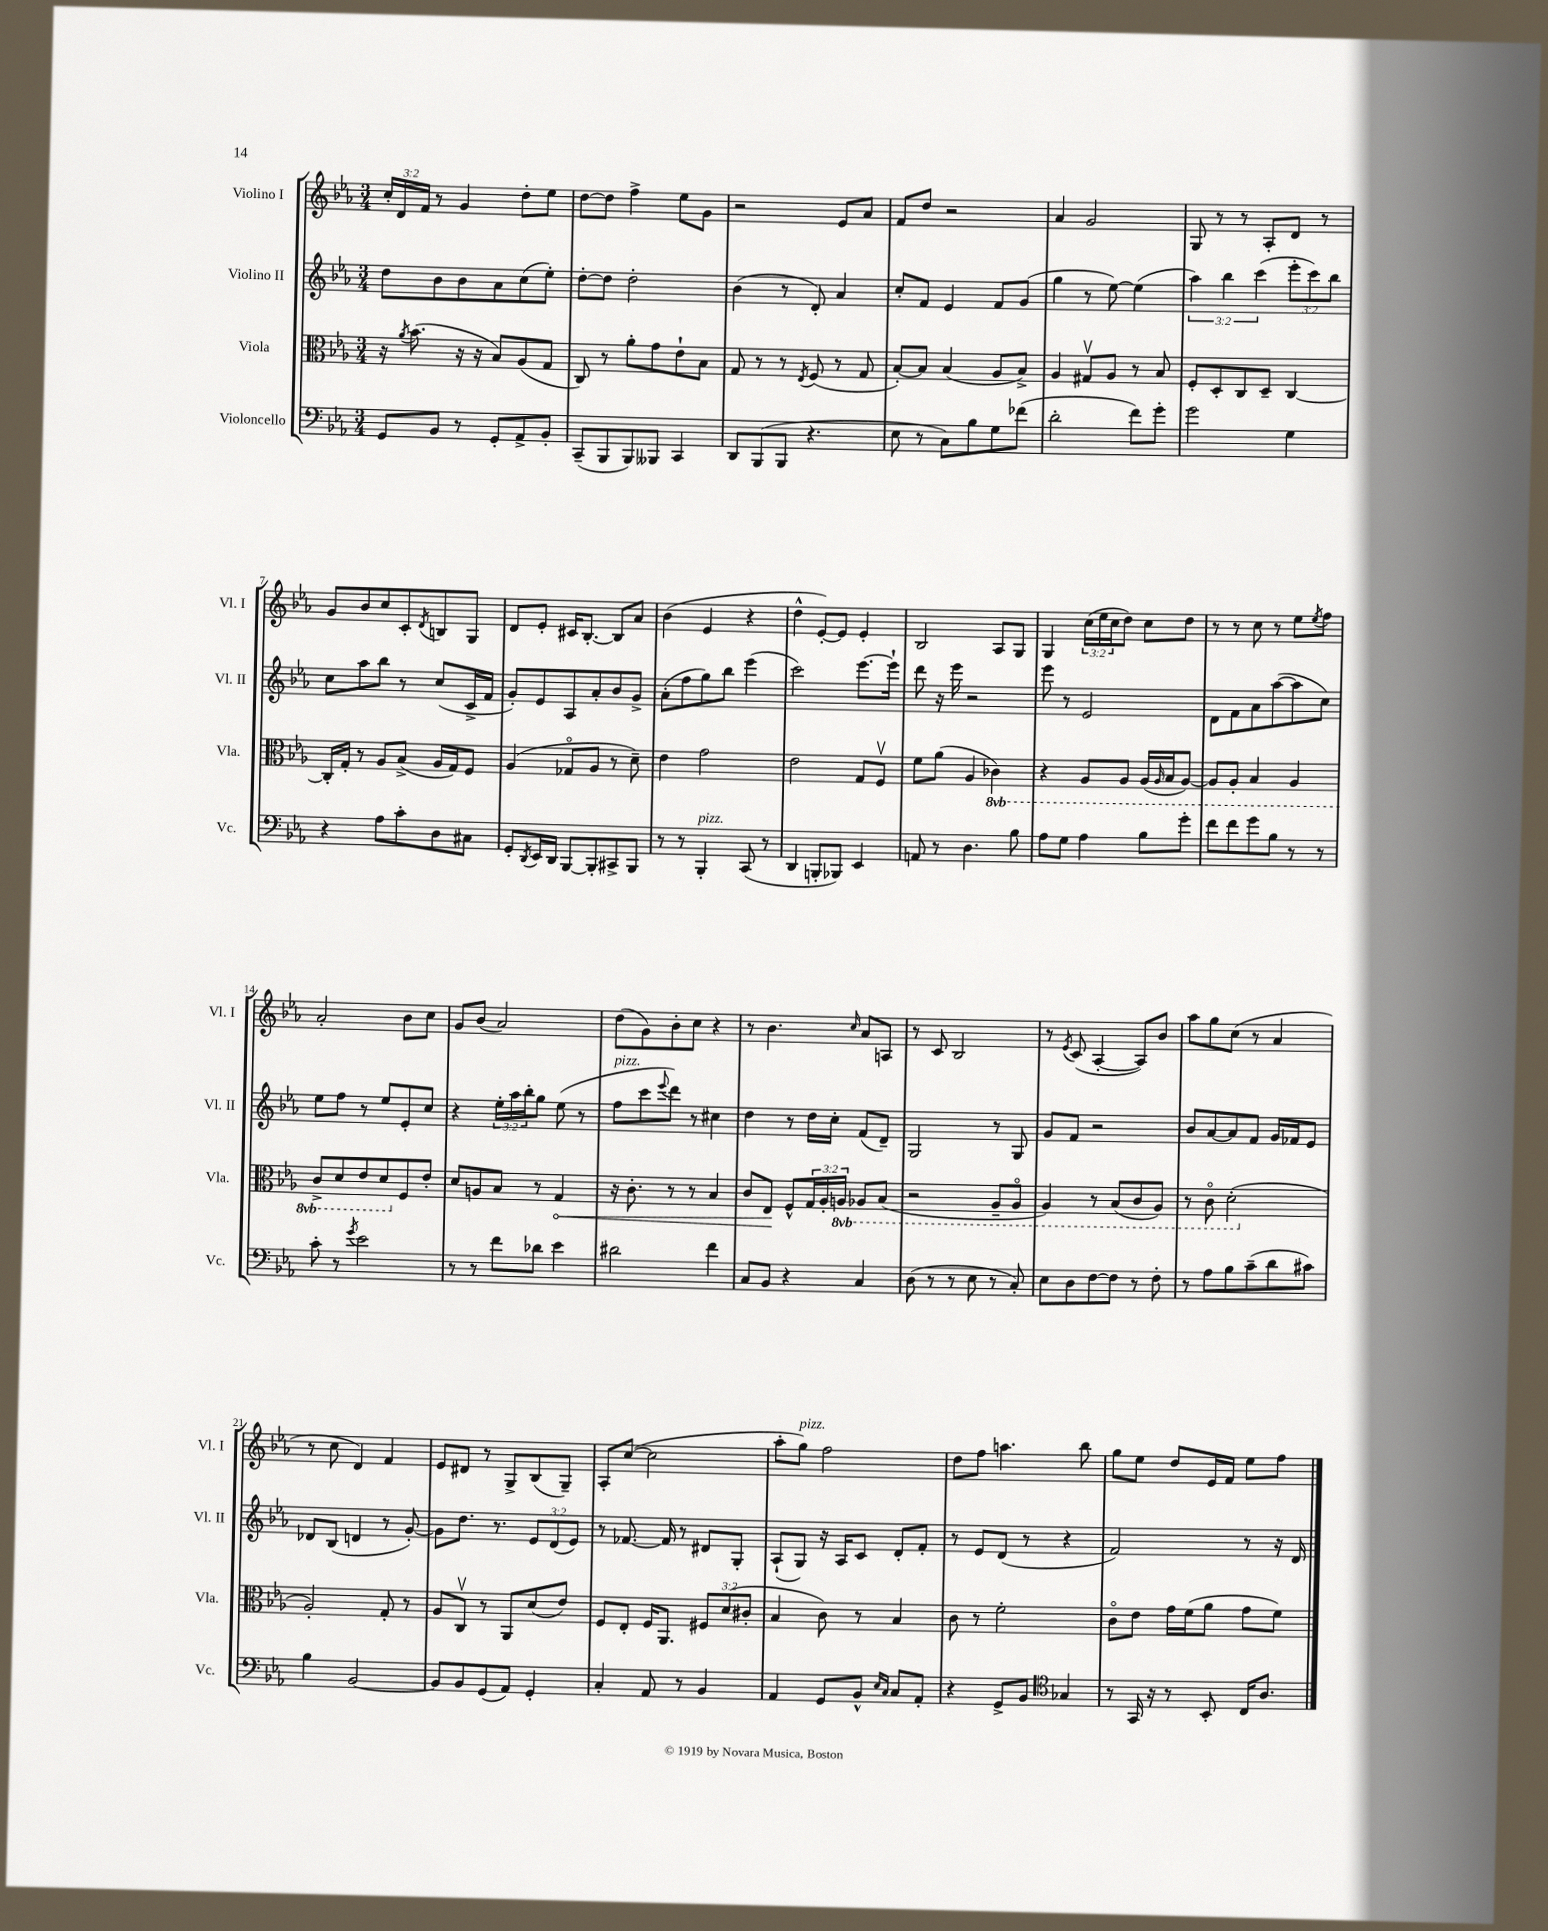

**kern	**kern	**dynam	**kern	**kern
*part4	*part3	*part3	*part2	*part1
*staff4	*staff3	*staff3	*staff2	*staff1
*I"Violoncello	*I"Viola	*	*I"Violino II	*I"Violino I
*I'Vc.	*I'Vla.	*	*I'Vl. II	*I'Vl. I
*clefF4	*clefC3	*	*clefG2	*clefG2
*k[b-e-a-]	*k[b-e-a-]	*	*k[b-e-a-]	*k[b-e-a-]
*M3/4	*M3/4	*	*M3/4	*M3/4
=1	=1	=1	=1	=1
8GG/L	16r	.	8dd\L	24cc'/LL
.	.	.	.	24d/
.	8qa-/	.	.	.
.	(8.b-\	.	.	.
.	.	.	.	24f/JJ
8BB-/J	.	.	8b-\	8r
8r	16r	.	8b-\	4g/
.	16r	.	.	.
8GG'/L	8B-/L)	.	8a-\	.
8AA-^/	(8A-/	.	(8cc\	8dd'\L
8BB-'/J	8G/J	.	8ee-'\J)	8ee-\J
=2	=2	=2	=2	=2
(8CC~/L	8C/)	.	[8dd'\L	[8dd\L
8BBB-/	8r	.	8dd\J]	8dd\J]
8BBB-/)	8a-'\L	.	2dd'\	4ff^\
8BBB--X/J	8g\	.	.	.
4CC/	8e-`\	.	.	8ee-\L
.	8B-\J	.	.	8g\J
=3	=3	=3	=3	=3
8DD/L	8G/	.	(4b-\	2r
(8BBB-/	8r	.	.	.
8BBB-/J	8r	.	8r	.
.	8qE-/	.	.	.
4.r	(8F/	.	8d'/)	.
.	8r	.	4a-/	8e-/L
.	8G/	.	.	8a-/J
=4	=4	=4	=4	=4
8E-\	[8B-'/L)	.	8cc'/L	8f/L
8r	8B-/J]	.	8f/J	8dd/J
8C\L)	(4B-/	.	4e-/	2r
8B-\	.	.	.	.
8G\	8A-/L	.	8f/L	.
(8f-X\J	8B-^/J)	.	(8g/J	.
=5	=5	=5	=5	=5
2d'\	4A-/	.	4gg\	4a-/
.	8G#Xv/L	.	8r	2g/
.	8A-/J	.	[8ee-\)	.
8f\L)	8r	.	(4ee-\]	.
8g'\J	8B-/	.	.	.
=6	=6	=6	=6	=6
2g\	8F'/L	.	6aa-\)	8G/
.	8D'/	.	.	8r
.	.	.	6bb-\	.
.	8C/	.	.	8r
.	.	.	(6ccc\	.
.	8D~/J	.	.	8A-'/L
4G\	[4C/	.	12eee-'\L	8d/J
.	.	.	12ccc\)	.
.	.	.	.	8r
.	.	.	12bb-\J	.
!!LO:LB:g=z
=7	=7	=7	=7	=7
4r	16C'/LL]	.	8cc\L	8g/L
.	16G'/JJ	.	.	.
.	8r	.	8aa-\	8b-/
8A-\L	8A-/L	.	8bb-\J	8cc/
8c'\	(8B-^/J	.	8r	8c'/
.	.	.	.	8qd/
8D\	16A-/LL	.	(8cc/L	8Bn/
.	16G/J)	.	.	.
8C#X\J	8F/J	.	16c^/L	8G/J
.	.	.	16f/JJ	.
=8	=8	=8	=8	=8
8GG'/L	(4A-/	.	8g'/L)	8d/L
8qDD/	.	.	.	.
16EE-/L	.	.	8e-/	8e-'/J
16DD/JJ	.	.	.	.
[8BBB-/L	8G-X/L	.	8A-/	16c#X/KL
.	.	.	.	[8.B-'/J
8BBB-'/]	8A-/J	.	8a-'/	.
8CC#X^/	8r	.	8b-/	8B-/L]
8BBB-/J	8d~\)	.	8g^/J	8a-/J
=9	=9	=9	=9	=9
8r	4e-\	.	(8a-'\L	(4b-\
8r	.	.	8ff\	.
!LO:TX:a:i:t=pizz.	!	!	!	!
4BBB-'/	2g\	.	8gg\)	4e-/
.	.	.	8bb-\J	.
(8CC/	.	.	(4eee-\	4r
8r	.	.	.	.
=10	=10	=10	=10	=10
4DD/	2e-\	.	2ccc\)	4dd^^\
8BBBn'/L	.	.	.	[8e-'/L)
8BBB-X/J)	.	.	.	8e-/J]
4EE-/	8G/L	.	[8.eee-\L	4e-'/
.	8Fv/J	.	.	.
.	.	.	16eee-`\Jk]	.
=11	=11	=11	=11	=11
8AAn/	8f\L	.	8ddd\	2B-/
8r	(8a-\J	.	16r	.
.	.	.	16eee-\	.
4.D\	4A-/	.	2r	.
*	*8ba	*	*	*
.	4C-X\)	.	.	8A-/L
8B-\	.	.	.	8G/J
=12	=12	=12	=12	=12
8A-\L	4r	.	8eee-\	4G/
8G\J	.	.	8r	.
4A-\	8AA-/L	.	2e-/	(24cc\LL
.	.	.	.	24ee-\
.	.	.	.	24cc\J
.	8AA-/J	.	.	8dd\J)
8B-\L	(16AA-/LL	.	.	8cc\L
.	16qqAA-/	.	.	.
.	16BB-/J	.	.	.
8g'\J	[8AA-/J)	.	.	8dd\J
=13	=13	=13	=13	=13
8f\L	8AA-/L]	.	8d\L	8r
8f\	8AA-'/J	.	8f\	8r
8g\	4BB-/	.	8a-\	8cc\
8B-\J	.	.	([8aa-\	8r
8r	4AA-/	.	8aa-\]	8ee-\L
.	.	.	.	8qee-/
8r	.	.	8cc\J)	8ff\J
!!LO:LB:g=z
=14	=14	=14	=14	=14
8c'\	8C^/L	.	8ee-\L	2a-'/
8r	8D/	.	8ff\J	.
8qg/	.	.	.	.
2e-\	8E-/	.	8r	.
.	8D/	.	8ee-/L	.
*	*X8ba	*	*	*
.	8F/	.	8e-'/	8b-\L
.	8e-'/J	.	8cc/J	8cc\J
=15	=15	=15	=15	=15
8r	8d/L	.	4r	8g/L
8r	8An/	.	.	(8b-/J
8f\L	8B-/J	.	24ee-'\LL	2a-/)
.	.	.	24aa-\	.
.	.	.	24bb-'\J	.
8d-X\J	8r	.	8gg\J	.
!	!	!LO:HP:b	!	!
4e-\	4G/	<	(8ee-\	.
.	.	.	8r	.
=16	=16	=16	=16	=16
!	!	!	!LO:TX:a:i:t=pizz.	!
2d#X\	16r	.	8ff\L	(8dd\L
.	8.c'\	.	.	.
.	.	.	8ccc\	8g\)
.	.	.	8qqeee-/	.
.	8r	.	8ddd\J)	8b-'\
.	8r	.	8r	8cc\J
4f\	4B-/	.	4cc#X\	4r
=17	=17	=17	=17	=17
8C/L	8c/L	.	4dd\	8r
8BB-/J	8E-/J	.	.	4.b-\
4r	8F^^/L	[	8r	.
.	24G/L	.	16dd\LL	.
.	24A-'/	.	.	.
.	.	.	16cc'\JJ	.
*	*8ba	*	*	*
.	24AAn/JJ	.	.	.
.	.	.	.	16qqcc/
4C/	8AA-X/L	.	(8f/L	8a-/L
.	(8BB-/J	.	8d~/J)	8An/J
=18	=18	=18	=18	=18
(8D\	2r	.	2G/	8r
8r	.	.	.	8c/
8r	.	.	.	2B-/
8E-\	.	.	.	.
8r	8AA-~/L	.	8r	.
8C'/)	8AA-/J	.	8G/	.
=19	=19	=19	=19	=19
8E-\L	4AA-/)	.	8g/L	8r
.	.	.	.	8qe-/
8D\	.	.	8f/J	(8c/
[8F\	8r	.	2r	[4A-'/
8F\J]	(8BB-/L	.	.	.
8r	8C/	.	.	8A-/L])
8F'\	8AA-/J)	.	.	8b-/J
=20	=20	=20	=20	=20
8r	8r	.	8b-/L	8aa-\L
8A-\L	8C\	.	[8a-/	8gg\
8B-\	(2D'\	.	8a-/]	(8cc\J
(8c~\	.	.	8f/J	8r
8d\	.	.	16g/LL	4a-/
.	.	.	16f-X/J	.
8c#X\J)	.	.	8e-/J	.
!!LO:LB:g=z
=21	=21	=21	=21	=21
*	*X8ba	*	*	*
4B-\	2A-'/)	.	8d-X/L	8r
.	.	.	(8B-/J	8cc\
[2BB-/	.	.	4dn/	4d/)
.	8G'/	.	8r	4f/
.	8r	.	[8g'/)	.
=22	=22	=22	=22	=22
8BB-/L]	8A-/L	.	8g\L]	8e-/L
8BB-/	8Cv/J	.	8.dd\J	8d#X/J
(8GG/	8r	.	.	8r
.	.	.	8.r	.
8AA-/J)	8AA-/L	.	.	8G^/L
4GG'/	(8d/	.	12e-/L	(8B-/
.	.	.	(12d/	.
.	8e-/J)	.	.	8G~/J)
.	.	.	12e-/J)	.
=23	=23	=23	=23	=23
4C'/	8F/L	.	8r	8A-'/L
.	8E-'/J	.	[8.f-X/	([8cc/J
8AA-/	16F/KL	.	.	2cc\]
.	8.AA-/J	.	16f-/]	.
8r	.	.	8r	.
4BB-/	12F#X/L	.	8d#X/L	.
.	(12d/	.	.	.
.	.	.	8G'/J	.
.	12c#X'/J	.	.	.
=24	=24	=24	=24	=24
4AA-/	4B-/	.	(8A-`/L	8aa-'\L
!	!	!	!	!LO:TX:a:i:t=pizz.
.	.	.	8G/J)	8gg\J)
8GG/L	8c\)	.	16r	2ff\
.	.	.	16A-/KL	.
8BB-^^/J	8r	.	8c/J	.
16qqE-/LL	.	.	.	.
16qqC/JJ	.	.	.	.
8C/L	4B-/	.	8d'/L	.
8AA-'/J	.	.	8f'/J	.
=25	=25	=25	=25	=25
4r	8c\	.	8r	8dd\L
.	8r	.	8e-/L	8ff\J
8GG^/L	2f'\	.	(8d/J	4.aan\
8BB-/J	.	.	8r	.
*clefC4	*	*	*	*
4G-X/	.	.	4r	.
.	.	.	.	8bb-\
=26	=26	=26	=26	=26
8r	8c\L	.	2f/)	8gg\L
16GG/	8e-\J	.	.	8ee-\J
16r	.	.	.	.
8r	16g\LL	.	.	8dd/L
.	(16f\J	.	.	.
8BB-'/	8a-\J	.	.	16e-/L
.	.	.	.	16f/JJ
16C/KL	8g\L	.	8r	8ee-\L
8.A-/J	.	.	.	.
.	8f\J)	.	16r	8ff\J
.	.	.	16d/	.
==	==	==	==	==
*-	*-	*-	*-	*-
